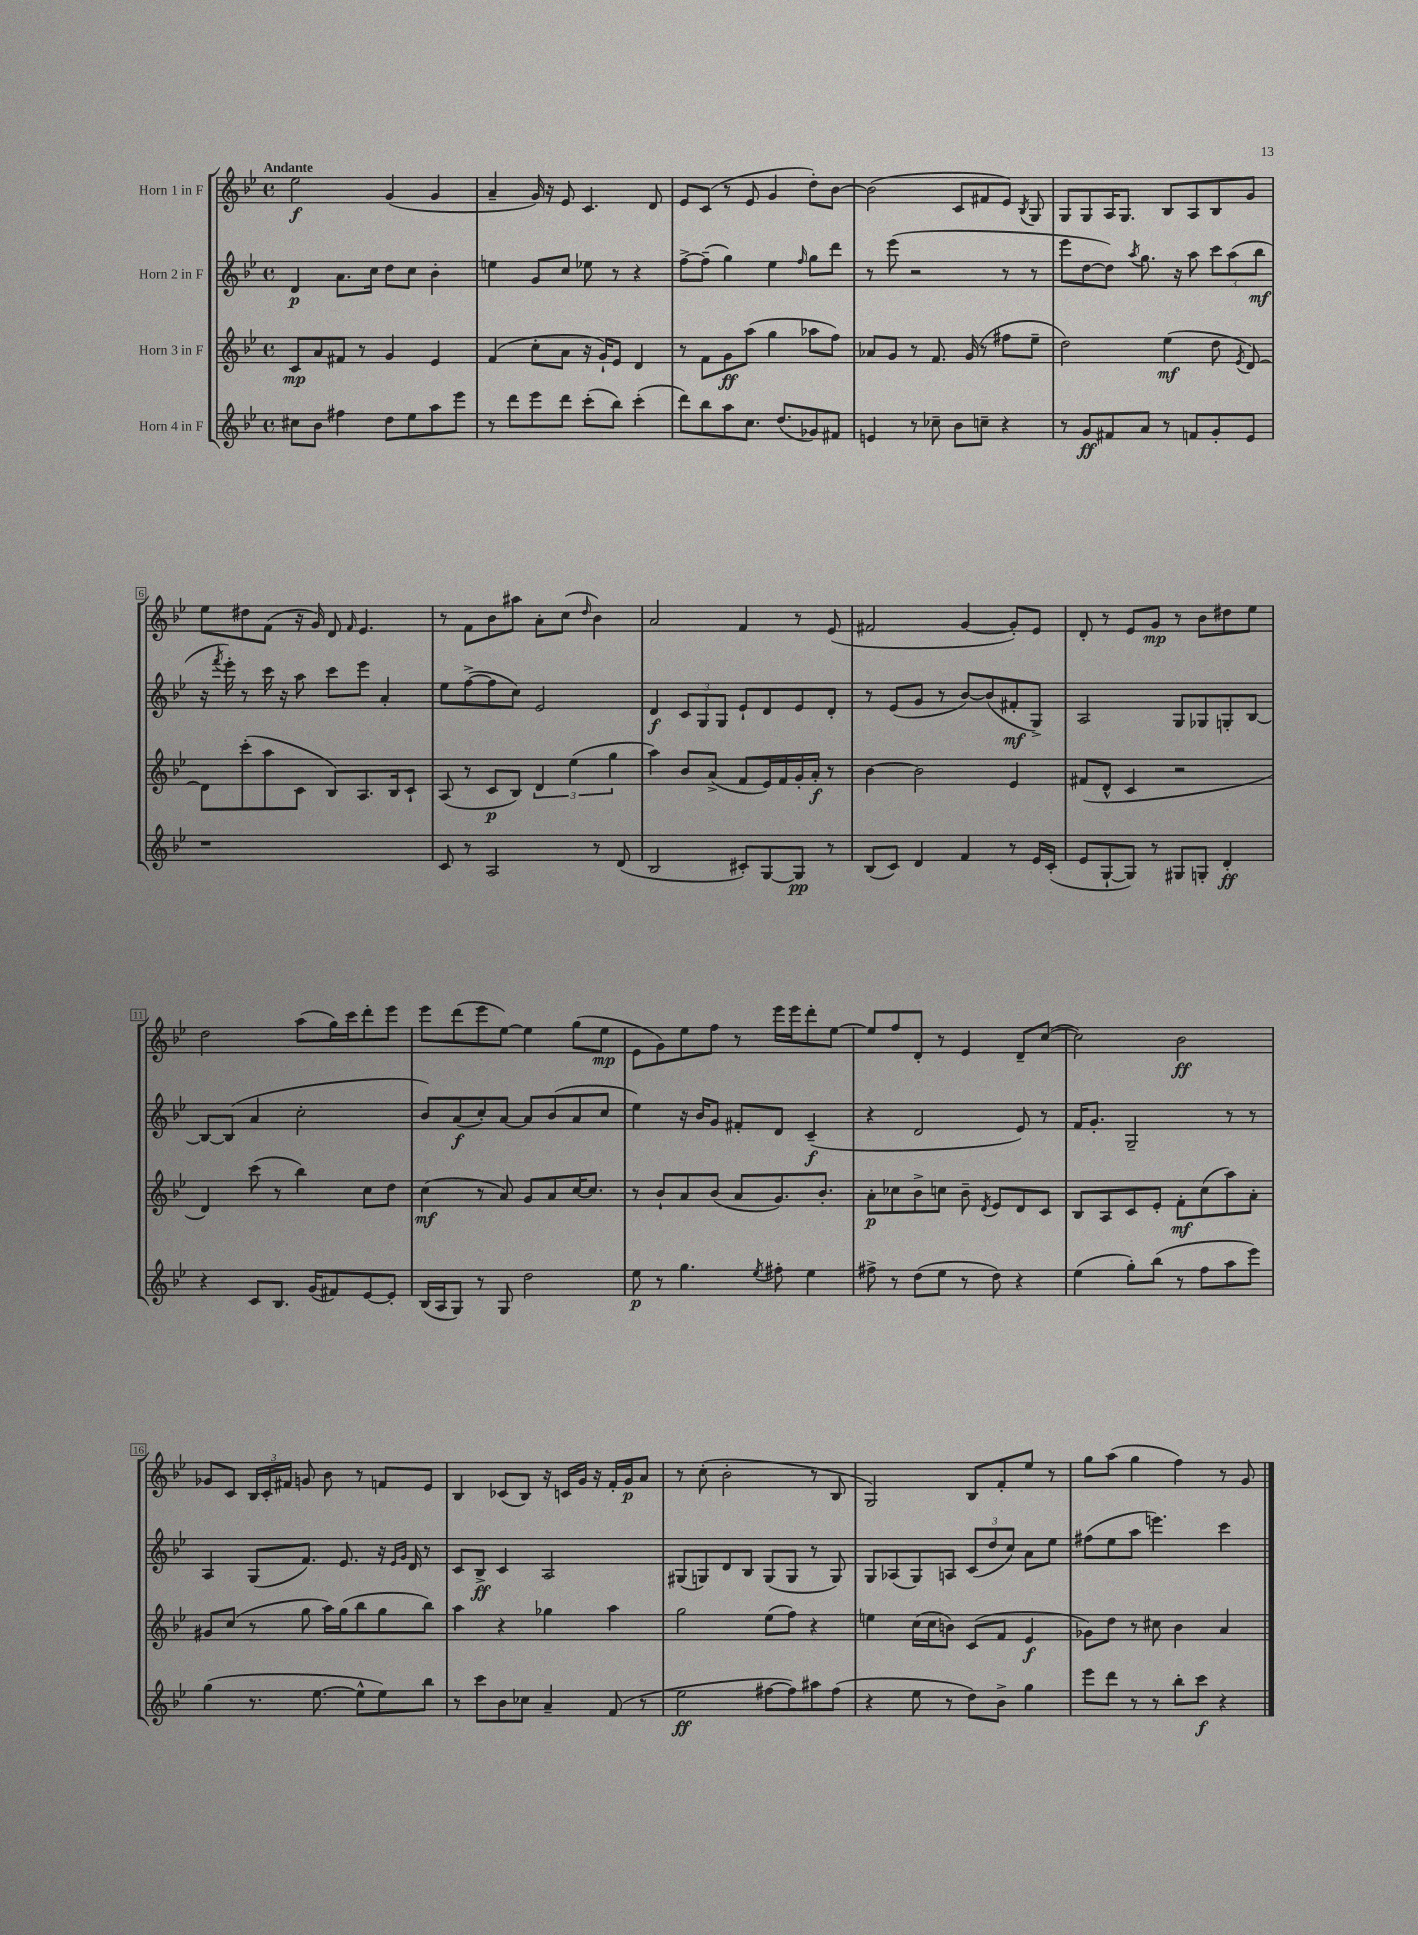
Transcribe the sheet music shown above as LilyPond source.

<<
\new StaffGroup <<
\new Staff = "s0" \with { instrumentName = "Horn 1 in F" } {
    \clef treble \key bes \major \defaultTimeSignature \time 4/4 \tempo "Andante"
    \autoBeamOff ees''2\f g'4( g'4 |
    a'4-- g'16) r16 ees'8 c'4. d'8 |
    ees'8[ c'8]( r8 ees'8 g'4 d''8[-.) bes'8]~ |
    bes'2( c'8[ fis'8 ees'8]) \acciaccatura { bes8 } g8 |
    g8[ g8 a16 g8.] bes8[ a8 bes8 g'8] |
    ees''8[ dis''8 f'8]( r16 g'16) d'8 \grace { f'16 } ees'4. |
    r8 f'8[ bes'8 ais''8] a'8[-. c''8]( \grace { d''16 } bes'4) |
    a'2 f'4 r8 ees'8( |
    fis'2 g'4~ g'8[-.) ees'8] |
    d'8-. r8 ees'8[ g'8]\mp r8 bes'8[ dis''8 ees''8] |
    d''2 a''8[( g''16) c'''16 d'''8-. ees'''8] |
    ees'''8[ d'''8( ees'''8 ees''8]~) ees''4 g''8[( ees''8]\mp |
    ees'8[ g'8) ees''8 f''8] r8 ees'''16[ ees'''16 d'''8-. ees''8]~ |
    ees''8[ f''8 d'8]-. r8 ees'4 d'8[-- c''8]~( |
    c''2) bes'2\ff |
    ges'8[ c'8] \tuplet 3/2 { bes16[ c'16-. fis'16] } g'8 bes'8 r8 f'8[ ees'8] |
    bes4 ces'8[( bes8]) r16 c'16[ g'16] r16 f'16[-. g'16\p a'8] |
    r8 c''8-.( bes'2-. r8 bes8 |
    g2) bes8[ f'8-. ees''8] r8 |
    g''8[ a''8]( g''4 f''4) r8 g'8 \bar "|." |
}
\new Staff = "s1" \with { instrumentName = "Horn 2 in F" } {
    \clef treble \key bes \major \defaultTimeSignature \time 4/4
    \autoBeamOff d'4\p a'8.[ c''16] d''8[ c''8] bes'4-. |
    e''4 g'8[ c''8] ees''8 r8 r4 |
    f''8[~-> f''8]--( g''4) ees''4 \grace { f''16 } g''8[ d'''8] |
    r8 ees'''8( r2 r8 r8 |
    ees'''8[ d''8~ d''8]) \acciaccatura { a''8 } g''8. r16 a''8 \tuplet 3/2 { c'''8[ a''8( bes''8]\mf } |
    r16 \acciaccatura { f'''8 } ees'''16-.) r8 c'''16 r16 a''8 c'''8[ ees'''8] a'4-. |
    ees''8[ f''8~->( f''8 c''8]) ees'2 |
    d'4\f \tuplet 3/2 { c'8[ g8 g8] } ees'8[-! d'8 ees'8 d'8]-. |
    r8 ees'8[( g'8] r8 bes'8[~) bes'8( fis'8-.\mf g8]->) |
    a2 g8[ ges8 g8-. bes8]~ |
    bes8[~ bes8]( a'4 c''2-. |
    bes'8[) a'8\f( c''8-.) a'8]~ a'8[ bes'8( a'8 c''8] |
    ees''4) r16 bes'16[ g'8] fis'8[-. d'8] c'4--\f( |
    r4 d'2 ees'8) r8 |
    f'16[ g'8.]-. g2-- r8 r8 |
    a4 g8[( f'8.]) ees'8. r16 \grace { ees'16[ g'16] } d'16 r8 |
    c'8[ bes8]->\ff c'4 a2 |
    gis8[( g8) d'8 bes8] g8[( g8] r8 g8) |
    g8[ aes8( g8) a8] \tuplet 3/2 { c'8[( d''8 c''8]) } a'8[ ees''8] |
    fis''8[( ees''8 a''8] e'''4.) c'''4 \bar "|." |
}
\new Staff = "s2" \with { instrumentName = "Horn 3 in F" } {
    \clef treble \key bes \major \defaultTimeSignature \time 4/4
    \autoBeamOff c'8[\mp a'8 fis'8] r8 g'4 ees'4 |
    f'4( c''8[-. a'8] r16 g'16[-!) ees'8] d'4 |
    r8 f'8[ g'8\ff a''8]( g''4 aes''8[ f''8]) |
    aes'8[ g'8] r8 f'8. g'16( r8 fis''8[ ees''8]-- |
    d''2) ees''4\mf( d''8 \acciaccatura { ees'8 } d'8~) |
    d'8[ c'''8-.( a''8 c'8] bes8[) a8. bes16 c'8]-! |
    a8( r8 c'8[\p bes8]) \tuplet 3/2 { d'4 ees''4( g''4 } |
    a''4) bes'8[ a'8]->( f'8[ ees'16) f'16 g'16-. a'16]-.\f r8 |
    bes'4~ bes'2 ees'4 |
    fis'8[( d'8]-^ c'4 r2 |
    d'4) c'''8( r8 bes''4) c''8[ d''8] |
    c''4\mf( r8 a'8) g'8[ a'8 c''16~ c''8.] |
    r8 bes'8[-! a'8 bes'8]( a'8[ g'8.) bes'8.]-. |
    a'8[-.\p ces''8 bes'8-> c''8] bes'8-- \acciaccatura { d'8 } ees'8[ d'8 c'8] |
    bes8[ a8 c'8 ees'8]-. f'8[-.\mf c''8( a''8) a'8]-. |
    gis'8[ c''8]( r8 g''8 a''16[) g''16( bes''8 g''8 bes''8]) |
    a''4 r4 ges''4 a''4 |
    g''2 ees''8[( f''8]) r4 |
    e''4 c''16[( c''16 b'8]) c'8[( f'8] ees'4\f |
    ges'8[) d''8] r8 cis''8 bes'4 a'4 \bar "|." |
}
\new Staff = "s3" \with { instrumentName = "Horn 4 in F" } {
    \clef treble \key bes \major \defaultTimeSignature \time 4/4
    \autoBeamOff cis''8[ bes'8] fis''4 d''8[ ees''8 a''8 ees'''8] |
    r8 d'''8[ ees'''8 d'''8] c'''8[-.( bes''8]) c'''4-.( |
    d'''8[) bes''8 a''8 c''8.] d''8.[( ges'8) fis'8] |
    e'4 r8 ces''8-- bes'8[ c''8]-- r4 |
    r8 g'8[\ff fis'8 a'8] r8 f'8[ g'8-. ees'8] |
    r1 |
    c'8 r8 a2 r8 d'8( |
    bes2 cis'8[-.) g8~ g8]\pp r8 |
    bes8[( c'8]) d'4 f'4 r8 ees'16[ c'16]-.( |
    ees'8[ g8~-! g8]) r8 gis8[ g8]-. d'4-.\ff |
    r4 c'8[ bes8.] g'16[( fis'8) ees'8~ ees'8]-. |
    bes16[( a16 g8]) r8 g8 d''2 |
    ees''8\p r8 g''4. \acciaccatura { ees''8 } fis''8-. ees''4 |
    fis''8-> r8 d''8[( ees''8] r8 d''8) r4 |
    ees''4( g''8[-.) bes''8]( r8 f''8[ a''8 ees'''8]) |
    g''4( r8. ees''8.~ ees''8[-^ ees''8) bes''8] |
    r8 c'''8[ bes'8 ces''8] a'4-- f'8( r8 |
    ees''2\ff fis''8[~ fis''8) ais''8 fis''8]( |
    r4 ees''8 r8 d''8[) bes'8]-> g''4 |
    ees'''8[ d'''8] r8 r8 bes''8[-. c'''8]\f r4 \bar "|." |
}
>>
>>
\layout { \context { \Score \override BarNumber.stencil = #(make-stencil-boxer 0.1 0.3 ly:text-interface::print) } }
